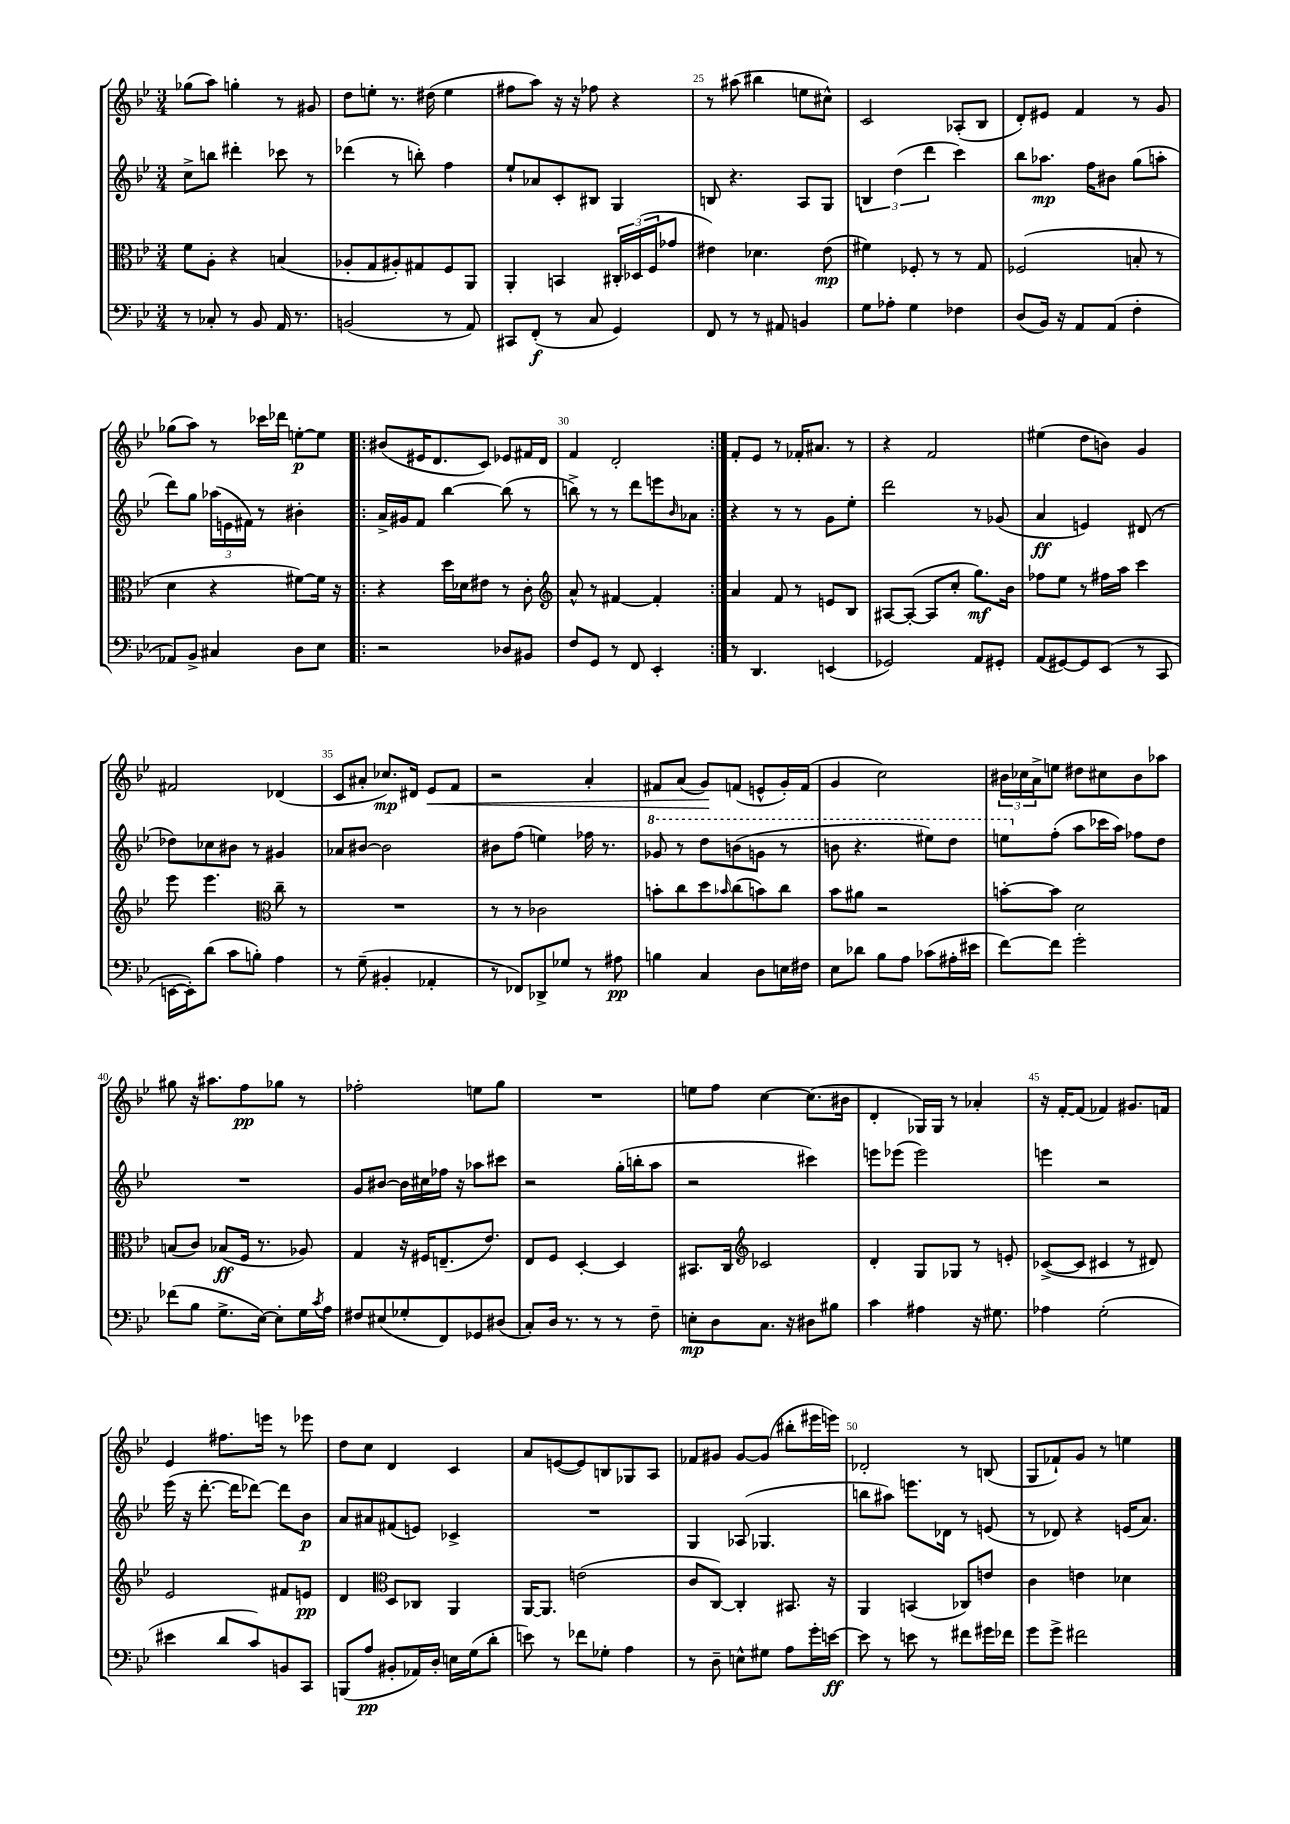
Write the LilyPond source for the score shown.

<<
\new StaffGroup <<
\new Staff = "s0" {
    \clef treble \key bes \major \numericTimeSignature \time 3/4
    ges''8( a''8) g''4-. r8 gis'8 |
    d''8 e''8-. r8. dis''16( e''4 |
    fis''8 a''8) r16 r16 fes''8 r4 |
    r8 ais''8( bis''4 e''8 cis''8-^) |
    c'2 aes8-.( bes8 |
    d'8-.) eis'8 f'4 r8 g'8 |
    ges''8( a''8) r8 ces'''16 des'''16 e''8~-.\p e''8 |
    \repeat volta 2 { bis'8( eis'16 d'8. c'8) ees'8 fis'16 d'16 |
    f'4 d'2-. | }
    f'8-. ees'8 r8 fes'16-. ais'8. r8 |
    r4 f'2 |
    eis''4( d''8 b'8) g'4 |
    fis'2 des'4( |
    c'8 ais'8-. ces''8.\mp) dis'16 ees'8\< f'8 |
    r2 a'4-. |
    fis'8 a'8( g'8\!) f'8( e'8-^ g'16-.) f'16( |
    g'4 c''2) |
    \tuplet 3/2 { bis'16 ces''16 a'16-> } e''8 dis''8 cis''8 bis'8 aes''8 |
    gis''8 r16 ais''8. f''8\pp ges''8 r8 |
    fes''2-. e''8 g''8 |
    R2. |
    e''8 f''8 c''4~ c''8.( bis'16 |
    d'4-. ges16) ges16 r8 aes'4-. |
    r16 f'16~-. f'8( fes'4) gis'8. f'16 |
    ees'4 fis''8. e'''16 r8 ees'''8 |
    d''8 c''8 d'4 c'4 |
    a'8 e'8~( e'8) b8 ges8 a8 |
    fes'8 gis'8 gis'8~ gis'8( bis''8-. eis'''16 e'''16) |
    des'2-. r8 b8( |
    g8 fes'8-!) g'8 r8 e''4 \bar "|." |
}
\new Staff = "s1" {
    \clef treble \key bes \major \numericTimeSignature \time 3/4
    c''8-> b''8 dis'''4-. ces'''8 r8 |
    des'''4( r8 b''8-.) f''4 |
    ees''8-! aes'8 c'8-. bis8 g4 |
    b8 r4. a8 g8 |
    \tuplet 3/2 { b4 d''4( d'''4 } c'''4) |
    bes''8 aes''8.\mp f''16 bis'8 g''8( a''8-. |
    d'''8) g''8 \tuplet 3/2 { aes''16( e'16 fis'16) } r8 bis'4-. |
    \repeat volta 2 { a'16-> gis'16 f'8 bes''4~ bes''8( r8 |
    b''8->) r8 r8 d'''8 e'''8 \grace { bes'16 } aes'8 | }
    r4 r8 r8 g'8 ees''8-. |
    d'''2 r8 ges'8( |
    a'4\ff e'4) dis'8( r8 |
    des''8) ces''8 bis'8 r8 gis'4 |
    aes'8 bis'8~ bis'2 |
    bis'8 f''8( e''4) fes''16 r8. |
    \ottava #1 ges''8 r8 d'''8 b''8( g''8 r8 |
    b''8 r4. eis'''8) d'''8 |
    e'''8 \ottava #0 f''8-.( a''8 ces'''16 a''16) fes''8 d''8 |
    R2. |
    g'8 bis'8~ bis'16 cis''16 fes''16 r16 aes''8 cis'''8 |
    r2 g''16-.( b''16-. a''8 |
    r2 cis'''4) |
    e'''8 ees'''8( ees'''2) |
    e'''4 r2 |
    ees'''16( r16 d'''8.~-. d'''16 des'''8~) des'''8 bes'8\p |
    a'8 ais'8 fis'8( e'8) ces'4-> |
    R2. |
    g4 aes8( ges4. |
    b''8 ais''8) e'''8. des'16 r8 e'8( |
    r8 des'8) r4 e'16( a'8.) \bar "|." |
}
\new Staff = "s2" {
    \clef alto \key bes \major \numericTimeSignature \time 3/4
    f'8 a8-. r4 b4( |
    aes8-. g8 ais8-.) gis8 f8 a,8 |
    a,4-. b,4 \tuplet 3/2 { cis16-. des16( f16 } ges'8 |
    eis'4) des'4. eis'8\mp( |
    fis'4) fes8-. r8 r8 g8 |
    fes2( b8-. r8 |
    d'4 r4 fis'8~) fis'16 r16 |
    \repeat volta 2 { r4 d''16 des'16 eis'8 r8 c'8-. |
    \clef treble a'8-^ r8 fis'4~ fis'4-. | }
    a'4 f'8 r8 e'8 bes8 |
    ais8~ ais8~-.( ais8 c''8-. g''8.\mf) bes'16 |
    fes''8 ees''8 r8 fis''16 a''16 c'''4 |
    ees'''8 ees'''4. \clef alto c''8-- r8 |
    R2. |
    r8 r8 ces'2 |
    b'8-. c''8 d''8 \grace { bes'16 } c''8( b'8) c''8 |
    bes'8 ais'8 r2 |
    b'8~-. b'8 d'2 |
    b8( c'8) bes8\ff( f16 r8. aes8) |
    g4 r16 fis16 e8.--( ees'8.) |
    ees8 f8 d4~-. d4 |
    bis,8. c16 \clef treble ces'2 |
    d'4-. g8 ges8 r8 e'8-. |
    ces'8~->( ces'8 cis'4 r8 dis'8) |
    ees'2 fis'8 e'8\pp |
    d'4 \clef alto d8 ces8 a,4 |
    a,16~ a,8. e'2( |
    c'8 c8~) c4-. bis,8. r16 |
    a,4 b,4( ces8) e'8 |
    c'4 e'4 des'4 \bar "|." |
}
\new Staff = "s3" {
    \clef bass \key bes \major \numericTimeSignature \time 3/4
    r8 ces8-. r8 bes,8 a,16 r8. |
    b,2( r8 a,8) |
    cis,8 f,8-.\f( r8 c8 g,4) |
    f,8 r8 r8 ais,8 b,4 |
    g8 aes8-. g4 fes4 |
    d8( bes,16) r16 a,8 a,8( f4-. |
    aes,8) bes,8-> cis4 d8 ees8 |
    \repeat volta 2 { r2 des8 bis,8 |
    f8 g,8 r8 f,8 ees,4-. | }
    r8 d,4. e,4( |
    ges,2) a,8 gis,8-. |
    a,8( gis,8~) gis,8 ees,8( r8 c,8 |
    e,16~ e,16-.) d'8( c'8 b8-.) a4 |
    r8 g8--( bis,4-. aes,4-. |
    r8 fes,8) des,8-> ges8 r8 ais8\pp |
    b4 c4 d8 e16 fis16 |
    ees8 des'8 bes8 a8 ces'8( ais16-. eis'16 |
    f'8~) f'8 g'2-. |
    fes'8( bes8 g8.-> ees16~) ees8-. g16 \acciaccatura { c'8 } a16 |
    fis8 eis8( ges8-. f,8) ges,8 dis8( |
    c8-.) d16 r8. r8 r8 f8-- |
    e8-.\mp d8 c8. r16 dis8 bis8 |
    c'4 ais4 r16 gis8. |
    aes4 g2-.( |
    eis'4 d'8 c'8) b,8 c,8 |
    b,,8( a8\pp bis,8-. aes,16) d16-. e16 g16( d'8-. |
    e'8) r8 fes'8 ges8-. a4 |
    r8 d8-- e8-^ gis8 a8 g'16-. e'16~\ff |
    e'8 r8 e'8 r8 fis'8 gis'16 fes'16 |
    g'8 g'8-> fis'2 \bar "|." |
}
>>
>>
\layout { \context { \Score currentBarNumber = #22 \override BarNumber.break-visibility = ##(#f #t #t) barNumberVisibility = #(every-nth-bar-number-visible 5) } }
